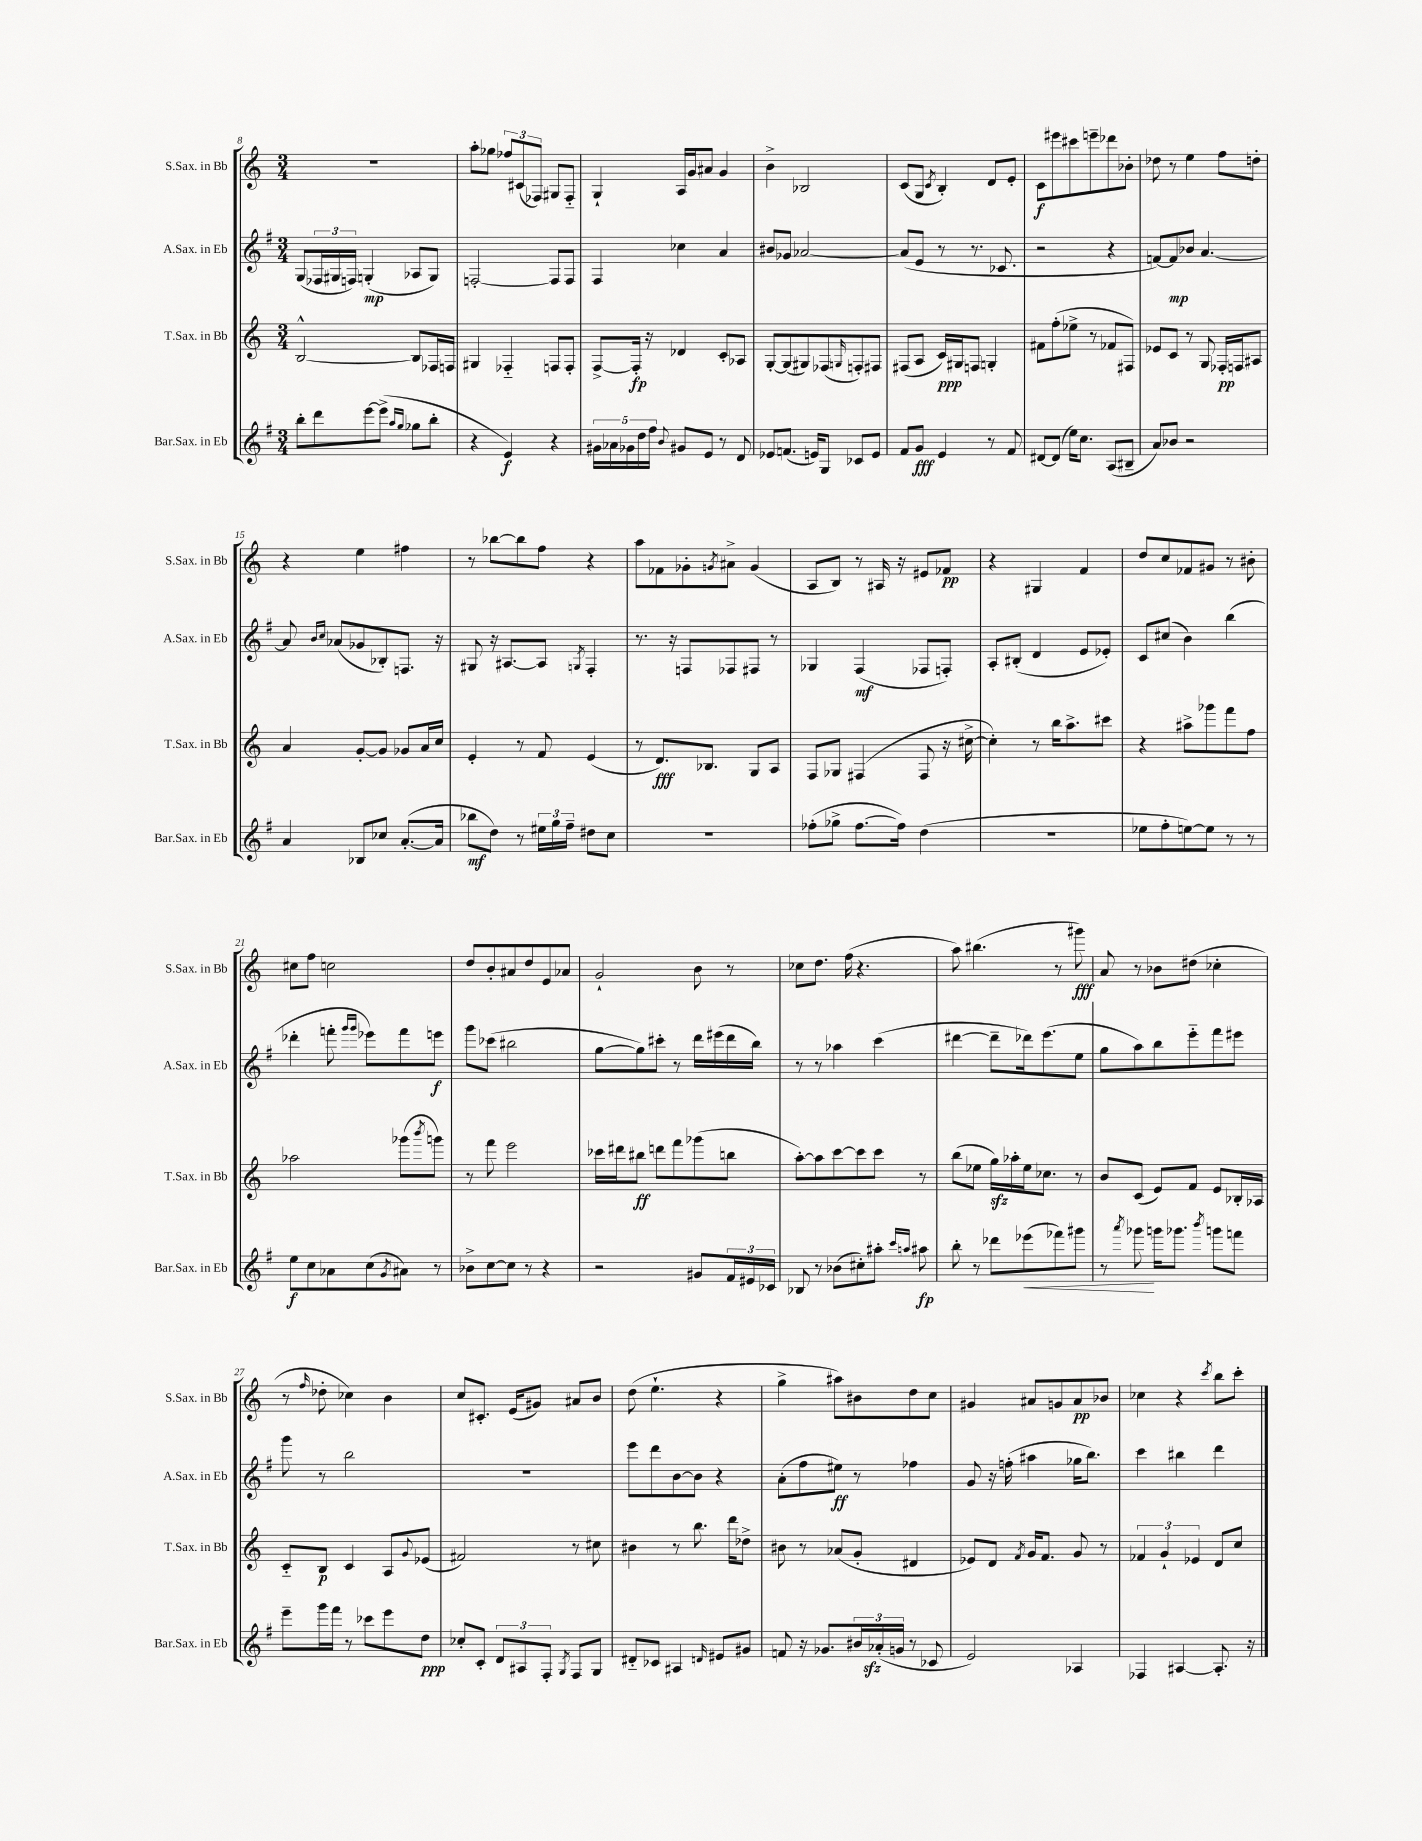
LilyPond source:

<<
\new StaffGroup <<
\new Staff = "s0" \with { instrumentName = "S.Sax. in Bb" shortInstrumentName = "S.Sax. in Bb" } {
    \clef treble \key c \major \numericTimeSignature \time 3/4
    R2. |
    a''8-. ges''8 \tuplet 3/2 { fes''8 cis'8( fes8) } gis8 fes8-_ |
    g4-! a16 g'16 ais'8 g'4 |
    b'4-> bes2 |
    c'8( g8 \acciaccatura { c'8 } b4-.) d'8 e'8-. |
    c'8\f eis'''8 cis'''8 e'''8-- des'''8 bes'8-. |
    des''8 r8 e''4 f''8 d''8-. |
    r4 e''4 fis''4 |
    r8 bes''8~ bes''8 f''8 r4 |
    a''8 fes'8 ges'8-. \acciaccatura { g'8 } ais'8-> g'4( |
    a8 b8) r8 ais16 r16 eis'8 fes'8\pp |
    r4 gis4 f'4 |
    d''8 c''8 fes'8 gis'8 r8 bis'8-. |
    cis''8 f''8 c''2 |
    d''8 b'8-. ais'8 d''8 e'8 aes'8 |
    g'2-! b'8 r8 |
    ces''8 d''8. f''16( r4. |
    a''8) bis''4.( r8 gis'''8\fff) |
    a'8 r8 bes'8 dis''8( ces''4-. |
    r8 \grace { f''16 } des''8-. ces''4) b'4 |
    c''8 cis'8.-. e'16( gis'8) ais'8 b'8 |
    d''8( e''4.-! r4 |
    g''4-> ais''8) bis'8 d''8 c''8 |
    gis'4 ais'8 g'8 ais'8\pp bes'8 |
    ces''4 r4 \acciaccatura { c'''8 } b''8 c'''8-. \bar "|." |
}
\new Staff = "s1" \with { instrumentName = "A.Sax. in Eb" shortInstrumentName = "A.Sax. in Eb" } {
    \clef treble \key g \major \numericTimeSignature \time 3/4
    g8( \tuplet 3/2 { fes16 gis16 f16) } g4-.\mp( aes8 g8) |
    f2~-. f8 f8 |
    fis4 ces''4 a'4 |
    bis'8 ges'8 aes'2~ |
    aes'8( e'8 r8 r8. ces'8. |
    r2 r4 |
    f'8~) f'8\mp bes'8 a'4.~ |
    a'8 \grace { b'16 c''16 } aes'8( ges'8 bes8-.) f8. r16 |
    gis8 r16 ais8.~ ais8 \acciaccatura { g8 } fis4-. |
    r8. r16 f8 fes8 fis8 r8 |
    ges4 fis4\mf( fes8 f8-.) |
    a8-. bis8-.( d'4 e'8 ees'8-.) |
    c'8 cis''8( b'4) b''4( |
    des'''4-. f'''8-. \grace { g'''16 g'''16 } ees'''8) f'''8 e'''8\f |
    g'''8 ces'''8( bis''2 |
    g''8~ g''8) cis'''8-. r8 d'''16 eis'''16( d'''16 b''16) |
    r8 r8 aes''4 c'''4( |
    dis'''4~ dis'''8-- des'''16) e'''8.( e''8 |
    g''8 a''8) b''8 e'''8-_ fis'''8 eis'''8 |
    g'''8 r8 b''2 |
    r2. |
    e'''8 d'''8 b'8~ b'8 r4 |
    a'8-.( fis''8 eis''8\ff) r8 fes''4 |
    g'8 r16 f''16-.( ais''4 ges''16 b''8.) |
    c'''4 bis''4 d'''4 \bar "|." |
}
\new Staff = "s2" \with { instrumentName = "T.Sax. in Bb" shortInstrumentName = "T.Sax. in Bb" } {
    \clef treble \key c \major \numericTimeSignature \time 3/4
    b2~-^ b8 fes16 f16 |
    gis4 fes4-_ f8 f8-. |
    f8~-> f16-.\fp r16 des'4 c'8-. aes8 |
    g8~-. g8( gis8) fes8( \grace { g16 } f8-.) fis8 |
    fis8( a8 c'16\ppp) gis16 f8 g4-. |
    fis'8 f''8-.( ees''8-> r8 fes'8 fis8) |
    ees'8 c'8 r8 g8 fes16-.\pp f16 ais8 |
    a'4 g'8~-. g'8 ges'8 a'16 c''16 |
    e'4-. r8 f'8 e'4( |
    r8 d'8.\fff) bes8. g8 a8 |
    f8 ges8 fis4( fis8 r16 cis''16~-> |
    cis''4-.) r8 b''16 a''8.-> cis'''8 |
    r4 ais''8-> ges'''8 f'''8 f''8 |
    aes''2 ges'''8( \acciaccatura { b'''8 } g'''8) |
    r8 f'''8 e'''2 |
    ces'''16 dis'''16 bis''8\ff d'''8 f'''8 ges'''8( b''8 |
    a''8~-.) a''8 c'''8~ c'''8 c'''8 r8 |
    b''8( ees''8 g''16\sfz) aes''16-. ees''16 ces''8. r8 |
    b'8 c'8( e'8) f'8 e'8 bes16-. aes16 |
    c'8-_ b8\p c'4 a8 \appoggiatura { g'8 } ees'8( |
    fis'2) r8 cis''8 |
    bis'4 r8 b''8. d'''16 des''8-> |
    bis'8 r8 aes'8( g'8-. dis'4 |
    ees'8) d'8 \acciaccatura { f'8 } g'16 f'8. g'8 r8 |
    \tuplet 3/2 { fes'4 g'4-! ees'4 } d'8 c''8 \bar "|." |
}
\new Staff = "s3" \with { instrumentName = "Bar.Sax. in Eb" shortInstrumentName = "Bar.Sax. in Eb" } {
    \clef treble \key g \major \numericTimeSignature \time 3/4
    b''8-. d'''8 e'''8~ e'''8->( \grace { a''16 g''16 } ges''8 b''8-. |
    r4 e'4\f) r4 |
    \tuplet 5/4 { gis'16 aes'16 ges'16 d''16 fis''16 } \appoggiatura { b'8 } gis'8 e'8 r8 d'8 |
    ees'8 f'8.( e'16) g8 ces'8 e'8 |
    fis'8 g'8\fff e'4 r8 fis'8 |
    dis'8~ dis'8( e''16) c''8. a8( bis8-- |
    a'8) bes'8 r2 |
    a'4 bes8 ces''8 a'8.~-.( a'16 |
    bes''8\mf d''8) r8 \tuplet 3/2 { eis''16 g''16 fis''16-- } dis''8 c''8 |
    R2. |
    fes''8-.( ges''8-> fes''8.~ fes''16) d''4( |
    R2. |
    ees''8 fis''8-. e''8~) e''8 r8 r8 |
    e''8\f c''8 aes'8 c''8( \acciaccatura { g'8 } ais'8) r8 |
    bes'8-> c''8~ c''8 r8 r4 |
    r2 gis'8 \tuplet 3/2 { fis'16 eis'16 ces'16 } |
    bes8 r8 bes'8( cis''8-.) ais''8-. \grace { c'''16 a''16 } ais''8\fp |
    b''8-. r8 des'''8 ees'''8\<( fes'''8) gis'''8 |
    r8 \acciaccatura { a'''8 } ges'''8\! g'''16 ges'''8. \acciaccatura { b'''8 } g'''8 f'''8 |
    e'''8-- g'''16 fis'''16 r8 ces'''8 e'''8 d''8\ppp |
    ces''8-. c'8-. \tuplet 3/2 { d'8 ais8 fis8-. } \acciaccatura { g8 } fis8 g8 |
    dis'8-_ ces'8 ais4 \grace { d'16 } eis'8 gis'8 |
    f'8 r16 ges'8. \tuplet 3/2 { bis'16 aes'16-.\sfz( g'16 } r8 ces'8 |
    e'2) aes4 |
    fes4 ais4~ ais8.-. r16 \bar "|." |
}
>>
>>
\layout { \context { \Score currentBarNumber = #8 } }
